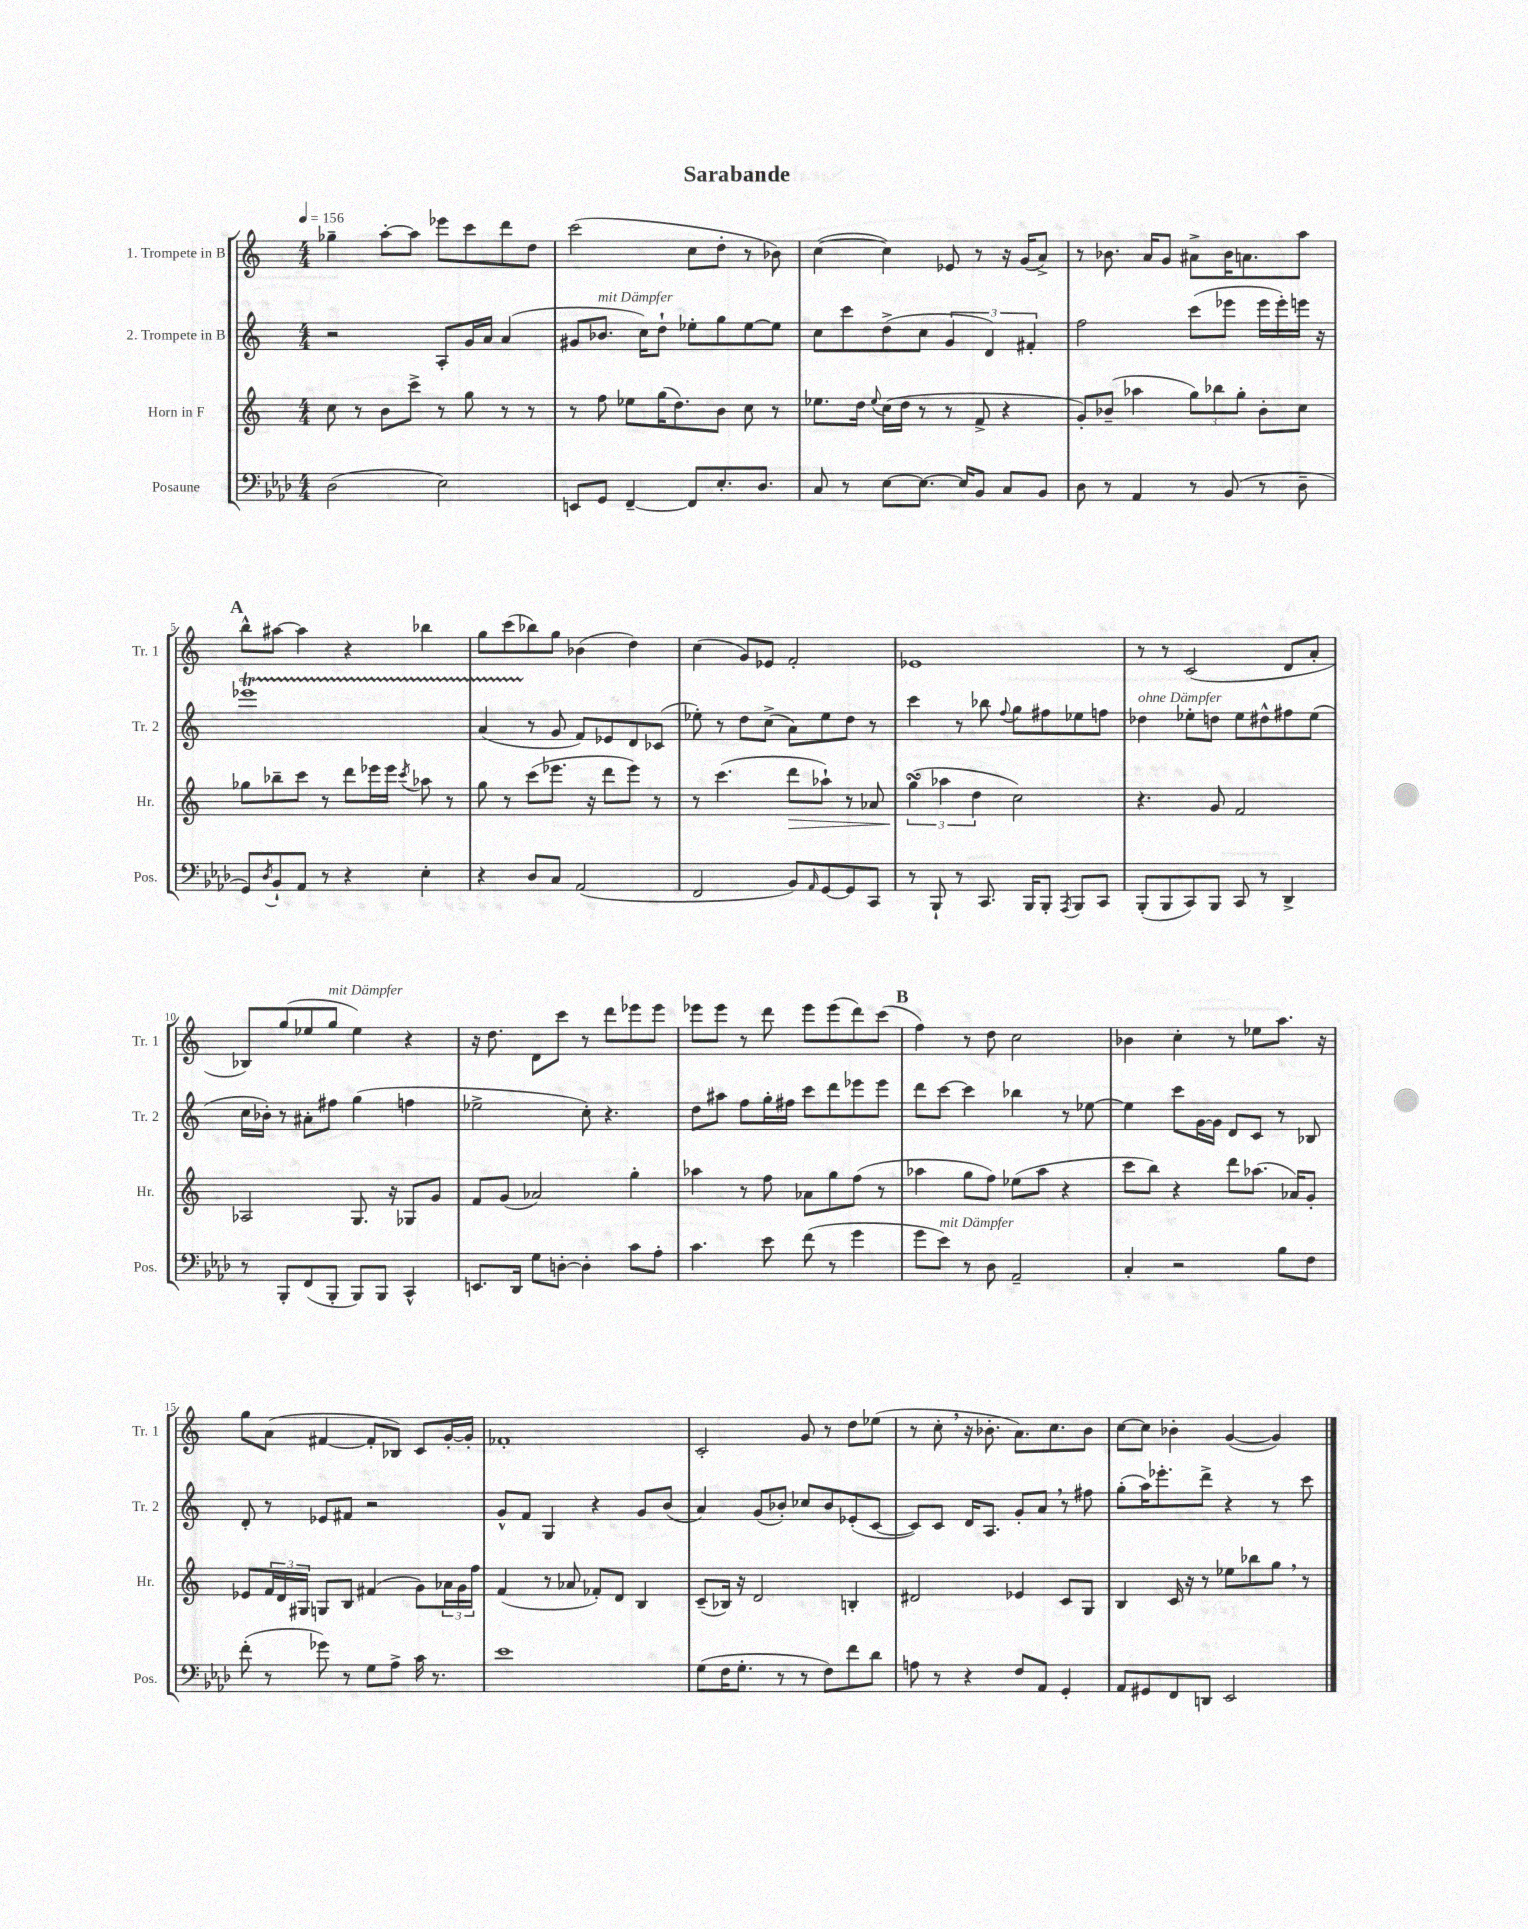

**kern	**kern	**kern	**kern
*staff4	*staff3	*staff2	*staff1
*clefF4	*clefG2	*clefG2	*clefG2
*k[b-e-a-d-]	*k[]	*k[]	*k[]
*M4/4	*M4/4	*M4/4	*M4/4
*MM156	*MM156	*MM156	*MM156
(2D-	8cc	2r	4gg-~
.	8r	.	.
.	8b	.	[8aa'
.	8ccc^	.	8aa]
2E-)	8r	8A'	8eee-
.	8gg	16g	8ccc
.	.	16a	.
.	8r	(4a	8ddd
.	8r	.	8dd
=	=	=	=
8EE	8r	8g#	(2ccc
8GG	8ff	8.b-	.
[4FF~	8ee-	.	.
.	.	16cc)	.
.	(16gg	8dd`	.
.	8.dd)	.	.
8FF]	.	8ee-'	8cc
8.E-'	8b	8gg	8dd'
.	8cc	[8ee-	8r
8.D-	.	.	.
.	8r	8ee-]	8b-)
=	=	=	=
8C	8.ee-	8cc	([4cc
8r	.	8ccc	.
.	16dd	.	.
.	8qqee-	.	.
[8E-	(16cc	(8dd^	4cc])
.	16dd	.	.
8.E-_	8r	8cc	.
.	8r	6g	8e-
16E-]	.	.	.
8BB-	8f^	.	8r
.	.	6d)	.
8C	4r	.	16r
.	.	.	(16g
.	.	6f#'	.
8BB-	.	.	8a^)
=	=	=	=
8D-	8g')	2ff	8r
8r	(8b-~	.	8.b-
4AA-	4aa-	.	.
.	.	.	16a
.	.	.	8g
8r	12gg)	(8ccc	8a#^
.	12bb-	.	.
(8BB-	.	8eee-	16b-
.	12gg'	.	.
.	.	.	8.a
8r	8b-'	16eee-	.
.	.	16eee-')	.
8D-~	8cc	16eee	8aa
.	.	16r	.
=	=	=	=
8GG)	8gg-	1eee-	8bb^^
8qD-	.	.	.
8BB-`	8bb-~	.	[8aa#
8AA-	8ccc	.	4aa#]
8r	8r	.	.
4r	8ddd	.	4r
.	16eee-	.	.
.	16eee-	.	.
.	8qccc	.	.
4E-'	8aa-	.	4bb-
.	8r	.	.
=	=	=	=
4r	8gg	(4a	8gg
.	8r	.	(8ccc
8D-	(8ccc	8r	8bb-)
8C	8.eee-	8g	8gg
(2AA-	.	8f)	(4b-
.	16r	.	.
.	8ddd	8e-	.
.	8eee-)	8d	4dd)
.	8r	(8c-	.
=	=	=	=
2FF	8r	8ee-')	(4cc
.	(4.ccc	8r	.
.	.	8dd	8g)
.	.	(8cc^	8e-
8BB-)	8ddd	8a)	2f'
16qqAA-	.	.	.
[8GG	8aa-`)	8ee-	.
8GG]	8r	8dd	.
8CC	8a-	8r	.
=	=	=	=
8r	(6gg	4ccc	1e-
8BBB-`	.	.	.
.	6aa-	.	.
8r	.	8r	.
.	6dd	.	.
8.CC	.	8bb-	.
.	.	8qqff	.
.	2cc)	8gg	.
16BBB-	.	.	.
8BBB-'	.	8ff#	.
8qAAA-	.	.	.
8BBB-	.	8ee-	.
8CC	.	8ff	.
=	=	=	=
(8BBB-'	4.r	4dd-	8r
8BBB-	.	.	8r
8CC)	.	8ee-'	(2c
8BBB-	8g	8dd	.
8CC	2f	8ee-	.
8r	.	8dd#^^	.
4DD-^	.	8ff#	8d
.	.	(8ee-	8a'
=	=	=	=
8r	2A-	16cc	8B-)
.	.	16b-')	.
8BBB-'	.	8r	(8gg
(8FF	.	8a#'	8ee-
8BBB-'	.	8ff#	8gg
8BBB-)	8.G	(4gg	4ee-)
8BBB-	.	.	.
.	16r	.	.
4CC^^	8G-	4ff	4r
.	8g	.	.
=	=	=	=
8.EE	8f	2ee-^	16r
.	.	.	8.dd
.	(8g	.	.
16DD-	.	.	.
8G	2a-)	.	8d
[8D'	.	.	8ccc
4D']	.	8cc')	8r
.	.	4.r	8ddd
8c	4gg'	.	8eee-
8A-'	.	.	8eee-
=	=	=	=
4.c	4aa-	8dd	8eee-
.	.	8aa#	8eee-
.	8r	8ff	8r
8e-	8ff	16gg'	8ddd
.	.	16ff#	.
(8f	8a-	8ccc	8eee-
8r	8gg	8ddd	(8eee-
4g	(8ff	8eee-	8ddd)
.	8r	8eee-	(8ccc
=	=	=	=
8g	4aa-	8ddd	4ff)
8e-)	.	[8ccc	.
8r	8gg	4ccc]	8r
8D-	8ff)	.	8dd
2AA-~	(8ee-	4bb-	2cc
.	8aa-	.	.
.	4r	8r	.
.	.	[8ee-	.
=	=	=	=
4C'	8ccc	4ee-]	4b-
.	8bb)	.	.
2r	4r	8ccc	4cc'
.	.	[16g	.
.	.	16g]	.
.	8ddd	8d	8r
.	(8.aa-	8c	8ee-
8B-	.	8r	8.aa
.	16a-)	.	.
8F	8g'	8B-	.
.	.	.	16r
=	=	=	=
(8f'	8e-	8d'	8gg
8r	24f	8r	(8a
.	24d	.	.
.	24G#	.	.
8g-)	8G	8e-	[4f#
8r	8B	8f#	.
8G	(4f#	2r	8f#']
8A-^	.	.	8B-)
16c	8g)	.	8c
8.r	.	.	.
.	24a-	.	[16g'
.	24g	.	.
.	.	.	16g']
.	24ff	.	.
=	=	=	=
1e-	(4f	8g^^	1f-'
.	.	8f	.
.	8r	4G	.
.	8a-	.	.
.	8f-')	4r	.
.	8d	.	.
.	4B	8g	.
.	.	(8b	.
=	=	=	=
(8G	(8c~	4a)	2c'
16F	16B-)	.	.
8.G'	16r	.	.
.	2d	(8g	.
8r	.	8b-')	.
8r	.	8cc-	8g
8F)	.	8b-	8r
8f	4B'	(8e-'	8dd
8d-	.	[8c	(8ee-
=	=	=	=
8A	2d#	8c])	8r
8r	.	8c	8cc'
4r	.	16d	16r
.	.	8.A	8.b-'
8F	4e-	8g'	8.a)
8AA-	.	8a	.
.	.	.	8.cc
4GG'	8c	8r	.
.	8G	8ff#	8b-
=	=	=	=
8AA-	4B	(8gg'	[8cc
8GG#	.	16aa)	8cc]
.	.	8.eee-'	.
8FF	16c	.	4b-'
.	16r	.	.
8DD	8r	8ddd^	.
2EE-	8ee-	4r	([4g
.	8bb-	.	.
.	8gg	8r	4g])
.	8r	8ccc	.
==	==	==	==
*-	*-	*-	*-
